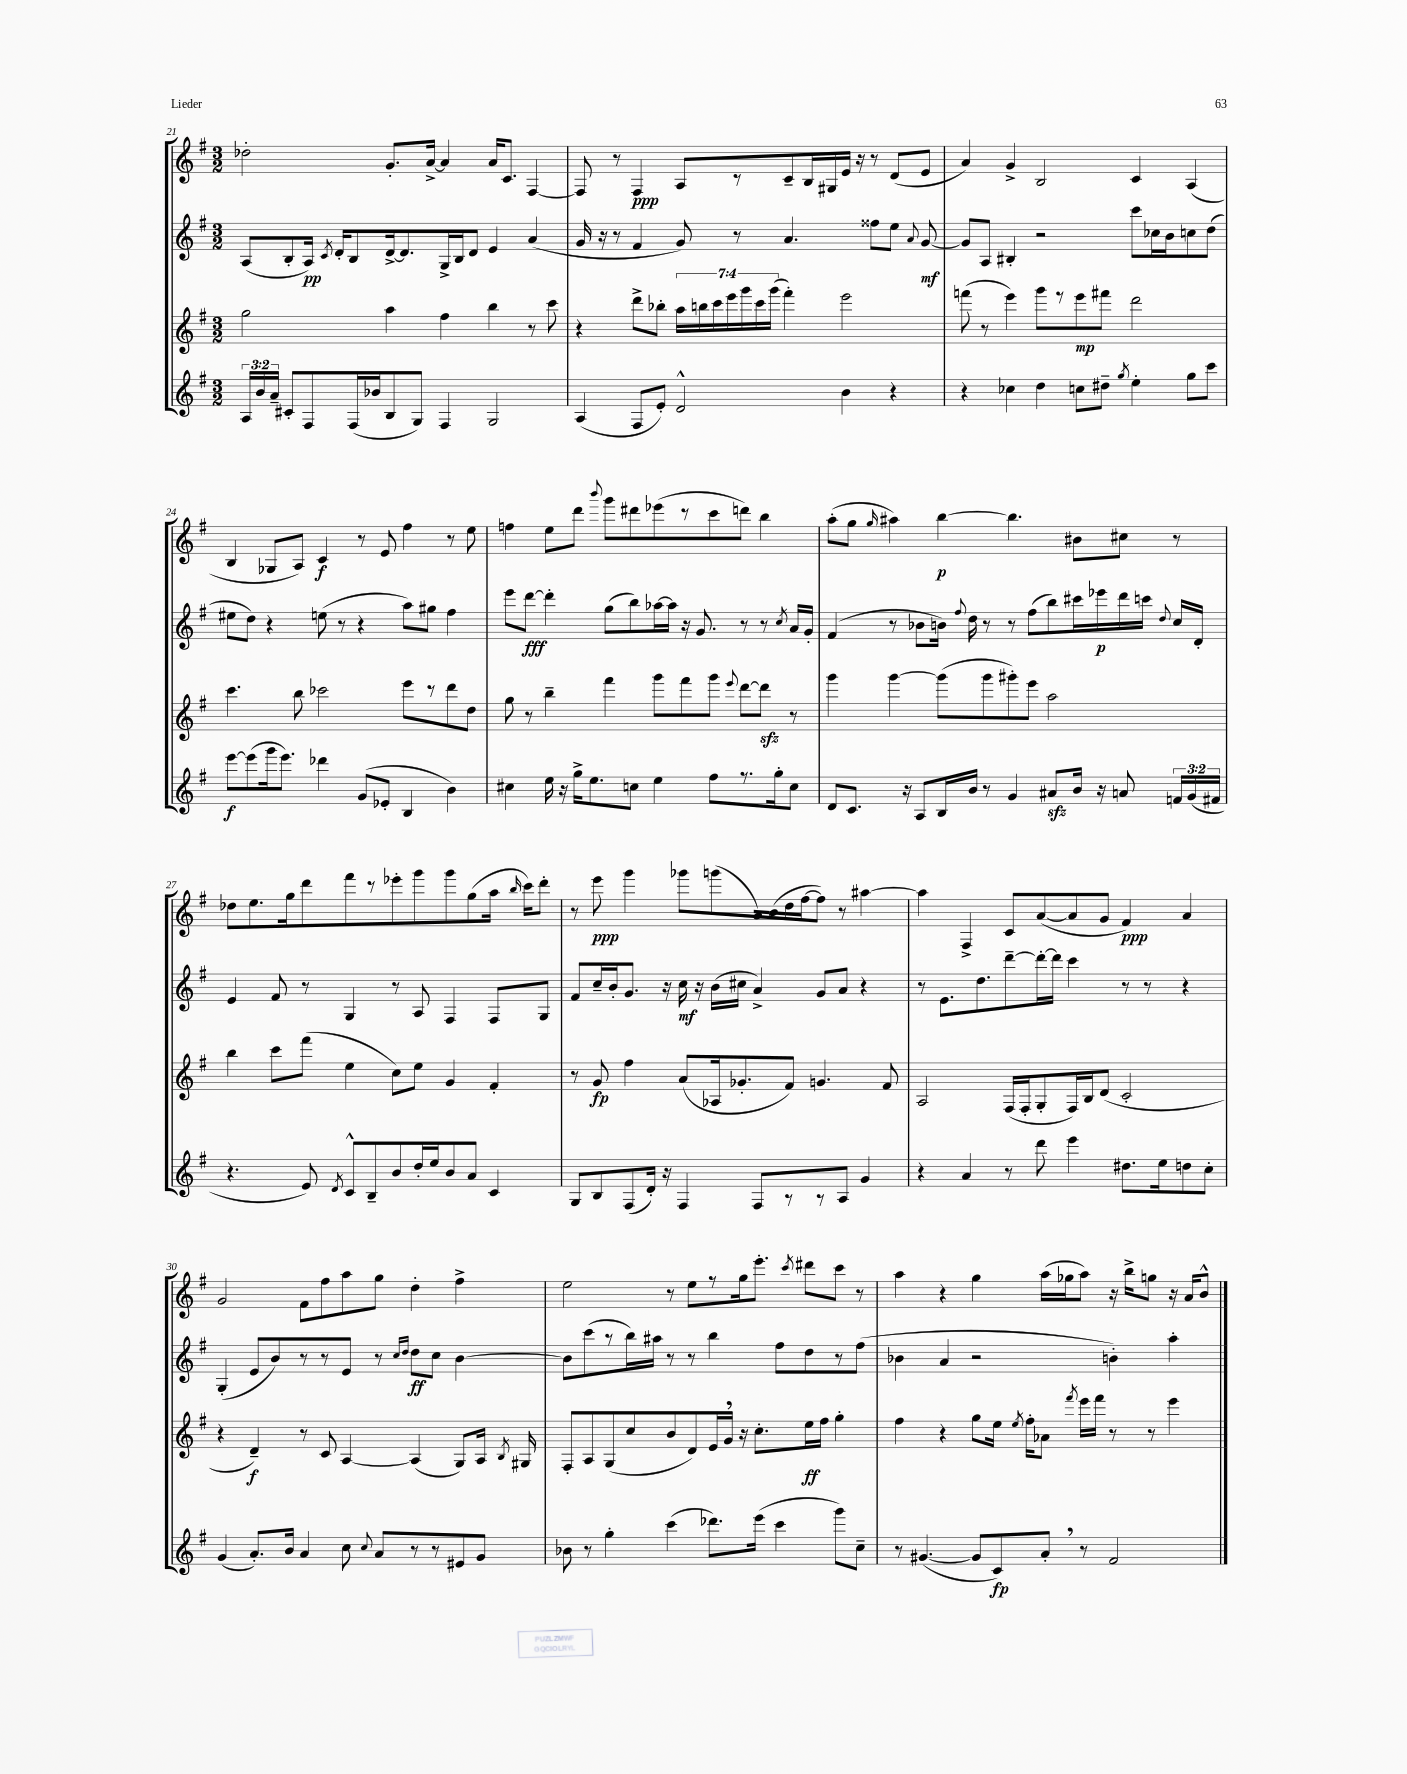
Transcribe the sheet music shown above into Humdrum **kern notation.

**kern	**kern	**kern	**kern
*staff4	*staff3	*staff2	*staff1
*clefG2	*clefG2	*clefG2	*clefG2
*k[f#]	*k[f#]	*k[f#]	*k[f#]
*M3/2	*M3/2	*M3/2	*M3/2
24A	2gg	(8A	2dd-'
24b	.	.	.
24a~	.	.	.
8c#'	.	8B'	.
8F#	.	16A)	.
.	.	8qc	.
.	.	16d'	.
(16F#	.	8B	.
16b-	.	.	.
8B	4aa	[16d^	8.g'
.	.	8.d]	.
8G)	.	.	.
.	.	.	[16a^
4F#	4ff#	16G^	4a]
.	.	16B	.
.	.	8d	.
2G	4bb	4e	16a
.	.	.	8.c
.	8r	(4a	[4F#
.	8ccc	.	.
=	=	=	=
(4A	4r	16g	8F#]
.	.	16r	.
.	.	8r	8r
8F#	8ddd^	4f#	4F#
8e')	8bb-'	.	.
2d^^	28aa	8g)	8A
.	28bb	.	.
.	28ccc	.	.
.	28eee	.	.
.	.	8r	8r
.	28ggg	.	.
.	28ccc	.	.
.	(28ggg	.	.
.	4fff#')	4.a	8c~
.	.	.	16B
.	.	.	16G#
4b	2eee	.	16e
.	.	.	16r
.	.	8ff##	8r
4r	.	8ee	(8d
.	.	8qqa	.
.	.	[8g	8e
=	=	=	=
4r	(8fff	8g]	4a)
.	8r	8A	.
4cc-	4eee)	4B#'	4g^
4dd	8ggg	2r	2B
.	8r	.	.
8cc	8eee	.	.
8dd#~	8fff#	.	.
8qgg	.	.	.
4ee'	2ddd	8ccc	4c
.	.	16cc-	.
.	.	16b	.
8gg	.	8cc	(4A
8ccc	.	(8dd	.
=	=	=	=
[8eee	4.ccc	8ee#	4B
(8eee]	.	8dd)	.
16ggg	.	4r	8G-
8.eee)	.	.	.
.	8bb	.	8A)
4ddd-	2ccc-	(8ee	4c
.	.	8r	.
(8g	.	4r	8r
8e-'	.	.	8e
4B	8eee	8aa)	4ff#
.	8r	8gg#	.
4b)	8ddd	4ff#	8r
.	8dd	.	8ee
=	=	=	=
4cc#	8gg	8eee	4ff
.	8r	[8ddd	.
16ee	4bb~	4ddd']	8ee
16r	.	.	.
16gg^	.	.	8ddd
8.ee	.	.	.
.	.	.	8qqbbb
.	4fff#	(8gg	8ggg
8cc	.	8bb)	8ddd#
4ee	8ggg	[16aa-	(8eee-
.	.	16aa-]	.
.	8fff#	16r	8r
.	.	8.g	.
8ff#	8ggg	.	8ccc
.	8qqeee	.	.
8.r	[8ddd	8r	8ddd)
.	8ddd]	8r	4bb
16gg'	.	.	.
.	.	8qcc	.
8cc	8r	16a	.
.	.	16g'	.
=	=	=	=
8d	4ggg	(4f#	(8aa'
8.c	.	.	8gg
.	.	.	16qqgg
.	[4ggg	8r	4aa#)
16r	.	.	.
8A	.	8b-	.
16B	(8ggg]	16b)	[4bb
.	.	8qqff#	.
16b	.	16dd	.
8r	8ggg	8r	.
4g	8ggg#')	8r	4.bb]
.	8eee	(8ff#	.
8a#	2aa	8bb)	.
16b	.	16ccc#	8b#
16r	.	16eee-	.
8a	.	16ddd	8cc#
.	.	16ccc	.
.	.	8qqdd	.
24f	.	16cc	8r
(24g	.	.	.
.	.	16d'	.
24f#	.	.	.
=	=	=	=
4.r	4bb	4e	8dd-
.	.	.	8.ee
.	8ccc	8f#	.
.	.	.	16gg
8e)	(8fff#	8r	8ddd
8qd	.	.	.
8c^^	4ee	4G	8fff#
8B~	.	.	8r
8b	8cc)	8r	8eee-'
16dd'	8ee	8A	8ggg
16ee	.	.	.
8b	4g	4F#	8ggg
8a	.	.	(8gg
4c	4f#'	8F#	16aa
.	.	.	16qqbb
.	.	.	16ccc)
.	.	8G	8ddd'
=	=	=	=
8G	8r	8f#	8r
8B	8g	16cc~	8eee
.	.	16b'	.
(8F#	4ff#	8.g	4ggg
16d')	.	.	.
16r	.	16r	.
4F#	(8a	16cc	8ggg-
.	.	16r	.
.	16A-	(16b	(8ggg
.	8.g-'	16cc#	.
8F#	.	4a^)	16a)
.	.	.	(16b
8r	8f#)	.	16dd
.	.	.	[16ff#
8r	4.g	8g	8ff#])
8A	.	8a	8r
4g	.	4r	[4aa#
.	8f#	.	.
=	=	=	=
4r	2A	8r	4aa#]
.	.	8.e	.
4a	.	.	4F#^
.	.	8.dd	.
8r	(16F#	[8ddd~	8c
.	16F#'	.	.
8ddd	8G'	16ddd'_	([8a
.	.	16ddd]	.
4eee	16F#)	4ccc	8a]
.	16B	.	.
.	(8d	.	8g
8.dd#	2c'	8r	4f#)
.	.	8r	.
16ee	.	.	.
8dd	.	4r	4a
8cc'	.	.	.
=	=	=	=
(4g	4r	(4G'	2g
8.a')	4d~)	8e	.
.	.	8b)	.
16b	.	.	.
4a	8r	8r	8f#
.	8c	8r	8ff#
8cc	[4A	8e	8aa
8qqcc	.	.	.
8a	.	8r	8gg
.	.	16qqcc	.
.	.	16qqdd	.
8r	(4A]	8dd	4dd'
8r	.	8cc	.
8e#	8G)	[4b	4ff#^
8g	16A	.	.
.	8qB	.	.
.	16G#	.	.
=	=	=	=
8b-	8F#'	8b]	2ee
8r	8A	(8ccc	.
4gg'	(8G	8r	.
.	8cc	16bb)	.
.	.	16aa#	.
(4ccc	8b	8r	8r
.	8d)	8r	8ee
8.ddd-)	16e	4bb	8r
.	16g	.	.
.	16r	.	16gg
(16eee	8.cc'	.	8.eee'
4ccc	.	8ff#	.
.	.	.	8qccc
.	16ee	8dd	8ddd#
.	16ff#	.	.
8ggg)	4gg'	8r	8ccc
8cc~	.	(8ff#	8r
=	=	=	=
8r	4ff#	4b-	4aa
([4.g#	.	.	.
.	4r	4a	4r
8g#]	8gg	2r	4gg
8c)	16ee	.	.
.	8qee	.	.
.	16ff#'	.	.
8a'	8a-	.	(16aa
.	.	.	16gg-
.	8qfff#	.	.
8r	16eee	.	8aa)
.	16fff#	.	.
2f#	8r	4b')	16r
.	.	.	16bb^
.	8r	.	8gg
.	4eee	4aa'	16r
.	.	.	16a
.	.	.	8b^^
==	==	==	==
*-	*-	*-	*-
